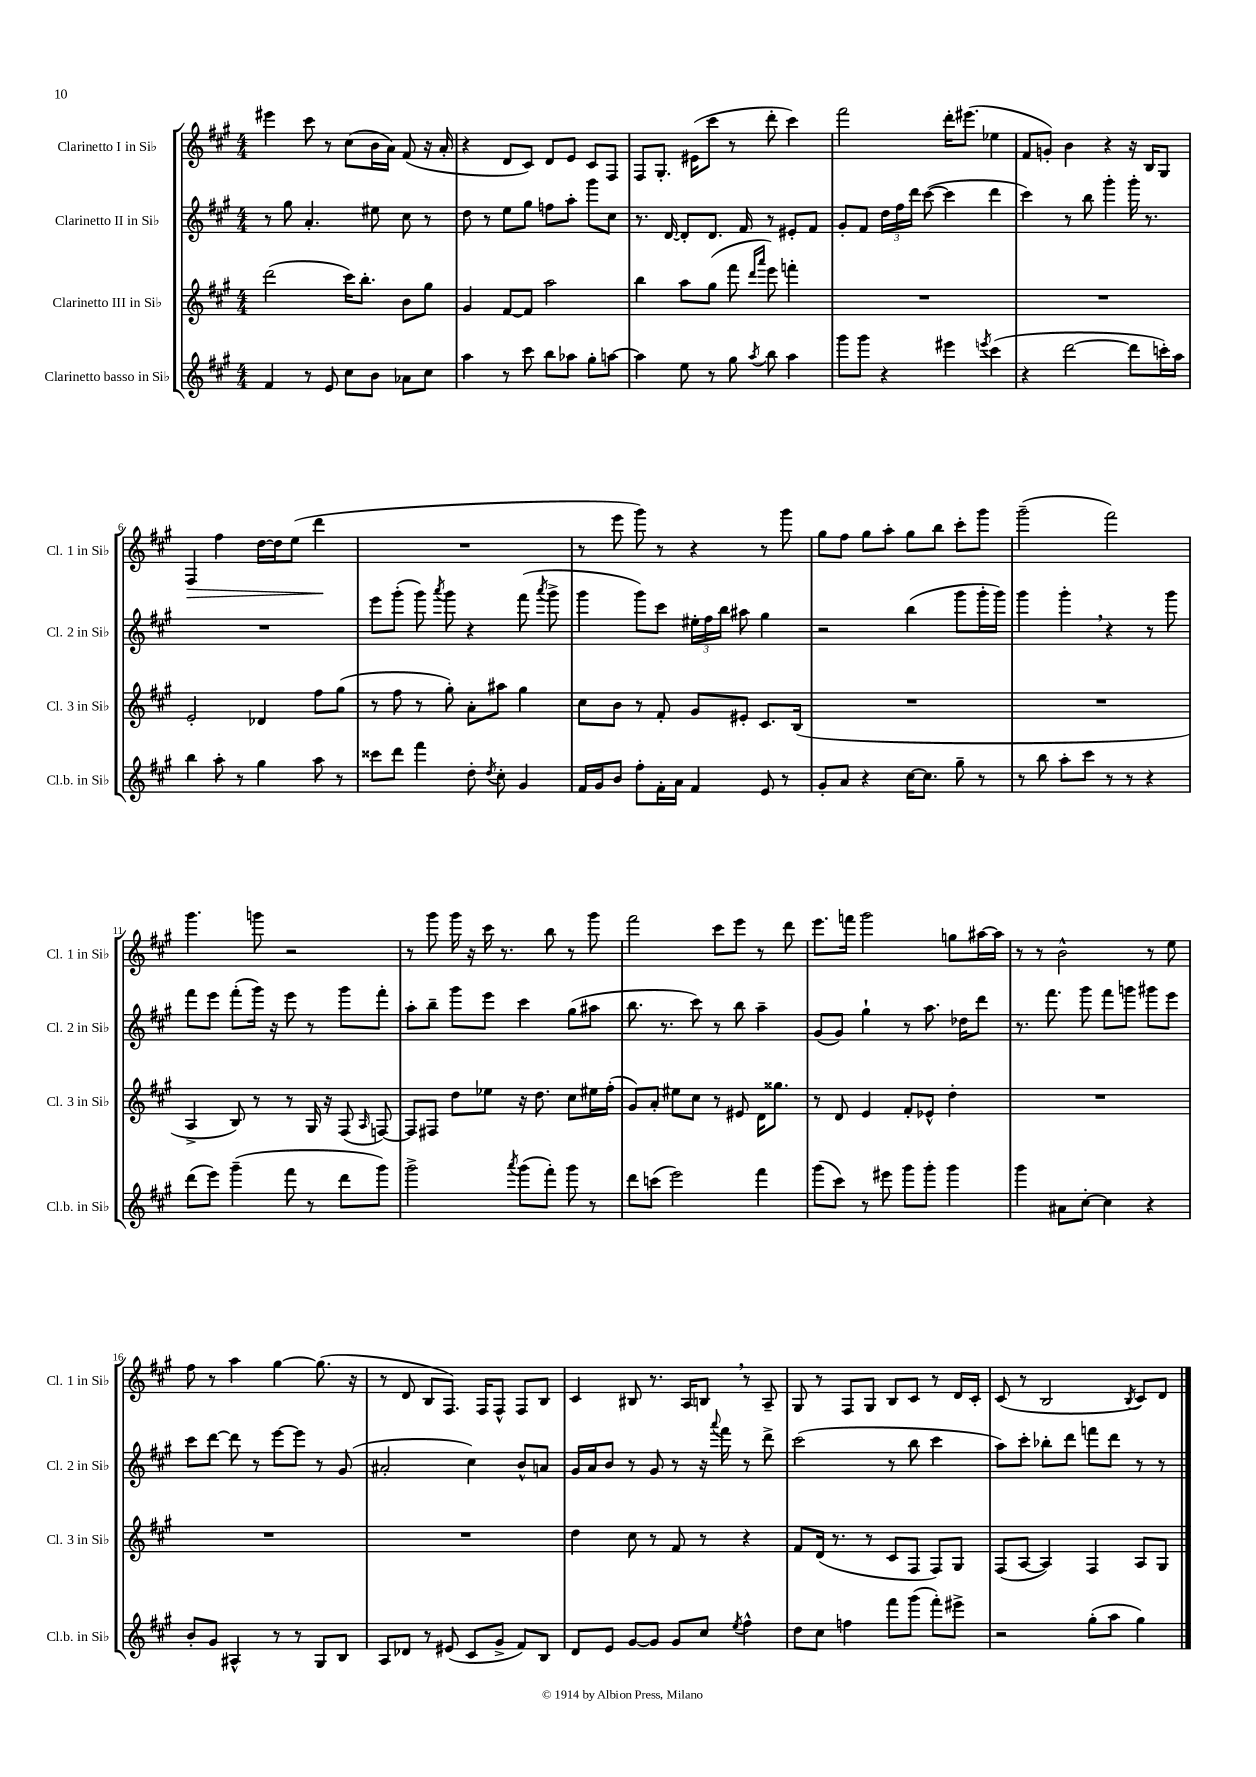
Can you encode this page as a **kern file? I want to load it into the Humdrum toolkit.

**kern	**kern	**kern	**kern
*staff4	*staff3	*staff2	*staff1
*clefG2	*clefG2	*clefG2	*clefG2
*k[f#c#g#]	*k[f#c#g#]	*k[f#c#g#]	*k[f#c#g#]
*M4/4	*M4/4	*M4/4	*M4/4
4f#	(2ddd	8r	4eee#
.	.	8gg#	.
8r	.	4.a'	8ccc#
8e	.	.	8r
8cc#	16ccc#)	.	(8cc#
.	8.bb'	.	.
8b	.	8ee#	16b
.	.	.	16a)
8a-	8b	8cc#	(8f#
8cc#	8gg#	8r	16r
.	.	.	16a'
=	=	=	=
4aa	4g#	8dd	4r
.	.	8r	.
8r	[8f#	8ee	8d
8ccc#	8f#]	8gg#	8c#)
8bb	2aa	8ff	8d
8aa-	.	8aa'	8e
8gg#'	.	8ggg#	8c#
[8aa	.	8cc#	8F#
=	=	=	=
4aa]	4bb	8.r	8F#
.	.	.	8.G#'
.	.	[16d	.
8ee	8aa	8d']	.
.	.	.	(16e#
8r	(8gg#	8.d	8ccc#
8gg#	8fff#	.	8r
.	.	16f#	.
.	16qqddd	.	.
8qaa	16qqaaa	.	.
8bb	8eee)	8r	8ddd'
4aa	4fff'	8e#'	4ccc#)
.	.	8f#	.
=	=	=	=
8ggg#	1r	8g#'	2fff#
8ggg#	.	8f#	.
4r	.	24dd	.
.	.	24ff#	.
.	.	24ddd	.
.	.	([8ccc#	.
4eee#	.	4ccc#]	16ddd'
.	.	.	(8.eee#
8qeee	.	.	.
(4ccc#	.	4ddd	4ee-
=	=	=	=
4r	1r	4ccc#)	8f#
.	.	.	8g')
[2ddd	.	8r	4b
.	.	8bb	.
.	.	4ggg#'	4r
8ddd]	.	16ggg#'	16r
.	.	8.r	16B
16ccc')	.	.	8G#
16aa	.	.	.
=	=	=	=
4bb	2e'	1r	4F#
8aa'	.	.	4ff#
8r	.	.	.
4gg#	4d-	.	[16dd
.	.	.	16dd]
.	.	.	(8ee
8aa	8ff#	.	4ddd
8r	(8gg#	.	.
=	=	=	=
8ccc##	8r	8eee	1r
8ddd	8ff#	(8ggg#'	.
4fff#	8r	8ggg#)	.
.	.	8qaaa	.
.	8gg#')	8ggg#	.
8dd'	8a'	4r	.
8qdd	.	.	.
8cc#'	8aa#	.	.
4g#	4gg#	(8fff#	.
.	.	8qaaa	.
.	.	8ggg#^	.
=	=	=	=
16f#	8cc#	4ggg#	8r
16g#	.	.	.
8b	8b	.	8eee
8ff#'	8r	8ggg#)	8ggg#)
16f#'	8f#'	8ccc#	8r
16a	.	.	.
4f#	8g#	24ee#'	4r
.	.	24ff#	.
.	.	24bb	.
.	8e#'	8aa#	.
8e	8.c#	4gg#	8r
8r	.	.	8ggg#
.	(16B	.	.
=	=	=	=
8g#'	1r	2r	8gg#
8a	.	.	8ff#
4r	.	.	8gg#
.	.	.	8aa'
[16cc#	.	(4bb	8gg#
8.cc#]	.	.	.
.	.	.	8bb
8gg#~	.	8ggg#	8ccc#'
8r	.	16ggg#'	8ggg#
.	.	16ggg#)	.
=	=	=	=
8r	1r	4ggg#	(2ggg#~
8bb	.	.	.
8aa'	.	4ggg#'	.
8ccc#	.	.	.
8r	.	4r	2fff#)
8r	.	.	.
4r	.	8r	.
.	.	8ggg#	.
=	=	=	=
(8ddd	4A^	8fff#	4.ggg#
8eee)	.	8eee	.
(4ggg#~	8B)	(8fff#'	.
.	8r	16ggg#)	8ggg
.	.	16r	.
8fff#	8r	8eee	2r
8r	16G#	8r	.
.	16r	.	.
8ddd	(8F#	8ggg#	.
.	16qqA	.	.
8ggg#)	[8F)	8fff#'	.
=	=	=	=
2ggg#^	8F]	8aa'	8r
.	8F#	8bb~	8ggg#
.	8dd	8ggg#	16ggg#
.	.	.	16r
.	8ee-	8eee	16ccc#
.	.	.	8.r
8qaaa	.	.	.
(8ggg#	16r	4ccc#	.
.	8.dd	.	.
8fff#')	.	.	8bb
8ggg#	8cc#	(8gg#	8r
8r	16ee#	8aa#	8ggg#
.	(16ff#'	.	.
=	=	=	=
8ddd	8g#)	8.bb	2fff#
(8ccc	8a'	.	.
.	.	8.r	.
2eee)	8ee#	.	.
.	8cc#	8ccc#)	.
.	8r	8r	8ccc#
.	8e#	8bb	8eee
4fff#	16d	4aa~	8r
.	8.gg##	.	.
.	.	.	8ddd
=	=	=	=
(8ggg#	8r	(8g#	8.eee
8ccc#)	8d	8g#)	.
.	.	.	16fff
8r	4e	4gg#`	2ggg#
8eee#	.	.	.
8ggg#	8f#'	8r	.
8ggg#'	8e-^^	8.aa	.
4ggg#	4dd'	.	8gg
.	.	16dd-	.
.	.	8ddd	[16aa#
.	.	.	16aa#]
=	=	=	=
4ggg#	1r	8.r	8r
.	.	.	8r
.	.	8.fff#	.
8a#	.	.	2b^^
[8cc#'	.	8ggg#	.
4cc#]	.	8fff#	.
.	.	8ggg	.
4r	.	8ggg#	8r
.	.	8eee	8ee
=	=	=	=
8b'	1r	8ccc#	8ff#
8g#	.	[8ddd	8r
4A#^^	.	8ddd]	4aa
.	.	8r	.
8r	.	[8eee	[4gg#
8r	.	8eee]	.
8G#	.	8r	(8.gg#]
8B	.	(8g#	.
.	.	.	16r
=	=	=	=
8A	1r	2a#'	8r
8d-	.	.	8d
8r	.	.	8B
(8e#	.	.	8.F#)
8c#	.	4cc#)	.
.	.	.	16F#
8g#^	.	.	8F#^^
8f#)	.	8b^^	8F#
8B	.	8a	8B
=	=	=	=
8d	4dd	16g#	4c#
.	.	16a	.
8e	.	8b	.
[8g#	8cc#	8r	8B#
8g#]	8r	8g#	8.r
8g#	8f#	8r	.
.	.	.	16A
8cc#	8r	16r	8B
.	.	8qqaaa	.
.	.	16fff#	.
8qee	.	.	.
4ff#^^	4r	8r	8r
.	.	8ddd^	8A~
=	=	=	=
8dd	8f#	(2ccc#	8G#
8cc#	(16d	.	8r
.	8.r	.	.
4ff	.	.	8F#
.	8r	.	8G#
8fff#	8c#	8r	8B
(8ggg#	8F#	8bb	8c#
8fff#')	8F#)	4ccc#	8r
8eee#^	8G#	.	16d
.	.	.	16c#'
=	=	=	=
2r	(8F#	8aa)	(8c#
.	[8A	8ccc#'	8r
.	4A])	8bb-'	2B
.	.	8ddd	.
(8gg#'	4F#	8fff	.
8aa	.	8ddd	.
.	.	.	8qB
4gg#)	8A	8r	8c#)
.	8G#	8r	8d
==	==	==	==
*-	*-	*-	*-
